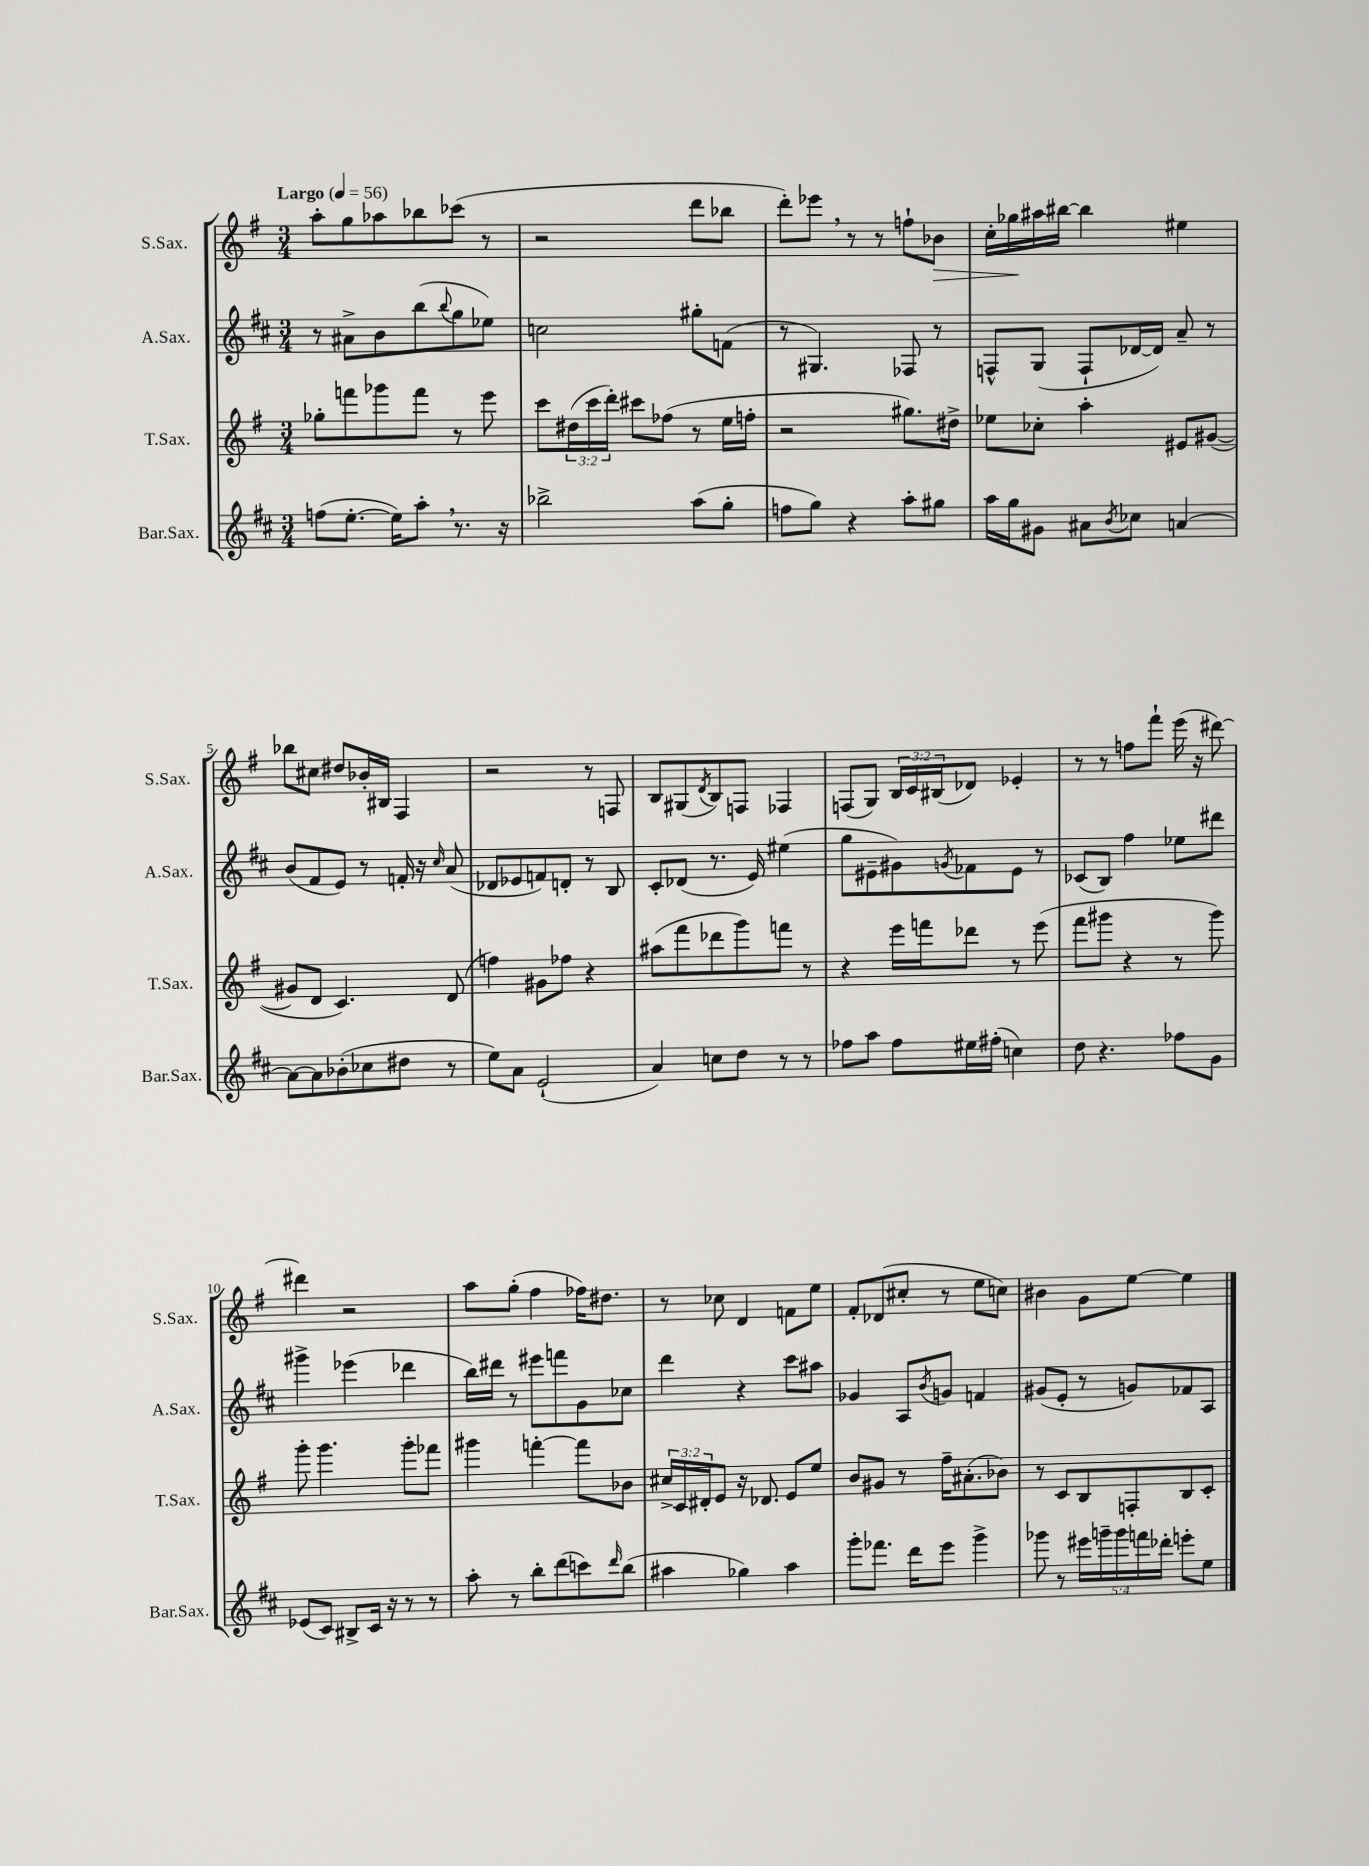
<<
\new StaffGroup <<
\new Staff = "s0" \with { instrumentName = "S.Sax." shortInstrumentName = "S.Sax." } {
    \clef treble \key g \major \numericTimeSignature \time 3/4 \override Staff.TupletNumber.text = #tuplet-number::calc-fraction-text \tempo "Largo" 4 = 56
    a''8-. g''8 aes''8 bes''8 ces'''8( r8 |
    r2 d'''8 bes''8 |
    d'''8-.) ees'''8 \breathe r8 r8 f''8-! bes'8\> |
    c''16-. ges''16\! ais''16 bis''16~ bis''4 eis''4 |
    bes''8 cis''8 dis''8 bes'16-. bis16 fis4 |
    r2 r8 f8 |
    b8 gis8( \acciaccatura { d'8 } b8) f8 fes4 |
    f8( g8) \tuplet 3/2 { b16 c'16 bis16( } des'8) ees'4-. |
    r8 r8 f''8 fis'''8-! e'''16( r16 dis'''8~) |
    dis'''4 r2 |
    a''8 g''8-.( fis''4 fes''16) dis''8. |
    r8 ces''8 d'4 f'8 e''8 |
    fis'8-. des'8( cis''8-. r8 e''8 c''8) |
    bis'4 g'8 e''8~ e''4 \bar "|." |
}
\new Staff = "s1" \with { instrumentName = "A.Sax." shortInstrumentName = "A.Sax." } {
    \clef treble \key d \major \numericTimeSignature \time 3/4
    r8 ais'8-> b'8 b''8( \appoggiatura { b''8 } g''8 ees''8) |
    c''2 gis''8-. f'8( |
    r8 gis4.) fes8 r8 |
    f8-^ g8( f8-! des'16~ des'16) a'8-- r8 |
    b'8( fis'8 e'8) r8 f'16-. r16 \grace { cis''16 } a'8( |
    des'8 ees'8 f'8) d'8-. r8 b8 |
    cis'8-. des'8( r8. e'16) eis''4( |
    g''8 eis'8-- gis'8) \acciaccatura { g'8 } fes'8 eis'8 r8 |
    ces'8( b8) fis''4 ees''8 dis'''8 |
    gis'''4-> ees'''4( des'''4 |
    b''16) dis'''16 r8 eis'''8 f'''8 g'8 ces''8 |
    d'''4 r4 cis'''8 ais''8 |
    ges'4 a8 \acciaccatura { b'8 } g'8 f'4 |
    gis'8( e'8-. r8 g'8) fes'8 a8 \bar "|." |
}
\new Staff = "s2" \with { instrumentName = "T.Sax." shortInstrumentName = "T.Sax." } {
    \clef treble \key g \major \numericTimeSignature \time 3/4 \override Staff.TupletNumber.text = #tuplet-number::calc-fraction-text
    ges''8-. f'''8 ges'''8 f'''8 r8 e'''8 |
    c'''8 \tuplet 3/2 { dis''16( c'''16 d'''16-.) } cis'''8 fes''8( r8 e''16 f''16-. |
    r2 gis''8.) dis''16-> |
    ees''8 ces''8-. a''4-. eis'8 gis'8~( |
    gis'8 d'8 c'4.) d'8( |
    f''4) gis'8 fes''8 r4 |
    ais''8( fis'''8 des'''8 g'''8) f'''8 r8 |
    r4 e'''16 f'''16 des'''8 r8 e'''8( |
    fis'''8 gis'''8 r4 r8 gis'''8) |
    g'''8-. g'''4. g'''8-. fes'''8 |
    gis'''4 f'''4~-. f'''8 bes'8 |
    \tuplet 3/2 { cis''16-> c'16 dis'16-. } e'8 r16 des'8. e'8 e''8 |
    b'8 gis'8 r8 fis''16-- ais'8.-.( bes'8) |
    r8 c'8 b8 f8-. b8 c'8-. \bar "|." |
}
\new Staff = "s3" \with { instrumentName = "Bar.Sax." shortInstrumentName = "Bar.Sax." } {
    \clef treble \key d \major \numericTimeSignature \time 3/4 \override Staff.TupletNumber.text = #tuplet-number::calc-fraction-text
    f''8( e''8.~-. e''16) a''8-. \breathe r8. r16 |
    bes''2-> a''8( g''8-. |
    f''8 g''8) r4 a''8-. gis''8 |
    a''16 g''16 gis'8 ais'8 \acciaccatura { b'8 } ces''8 a'4~ |
    a'8~ a'8 bes'8-.( ces''8 dis''8 r8 |
    e''8) a'8 e'2-!( |
    a'4) c''8 d''8 r8 r8 |
    fes''8 a''8 fes''8 eis''16 fis''16-.( c''4) |
    d''8 r4. fes''8 g'8 |
    ees'8( cis'8) bis8-> cis'16 r16 r8 r8 |
    a''8-. r8 b''8-. d'''8( c'''8) \grace { d'''16 } b''8( |
    ais''4 ges''4) ais''4 |
    g'''8-. fes'''8. d'''16 e'''8 g'''4-> |
    ges'''8 r8 \tuplet 5/4 { eis'''16 g'''16-- g'''16 f'''16 des'''16-. } e'''8-. e''8 \bar "|." |
}
>>
>>
